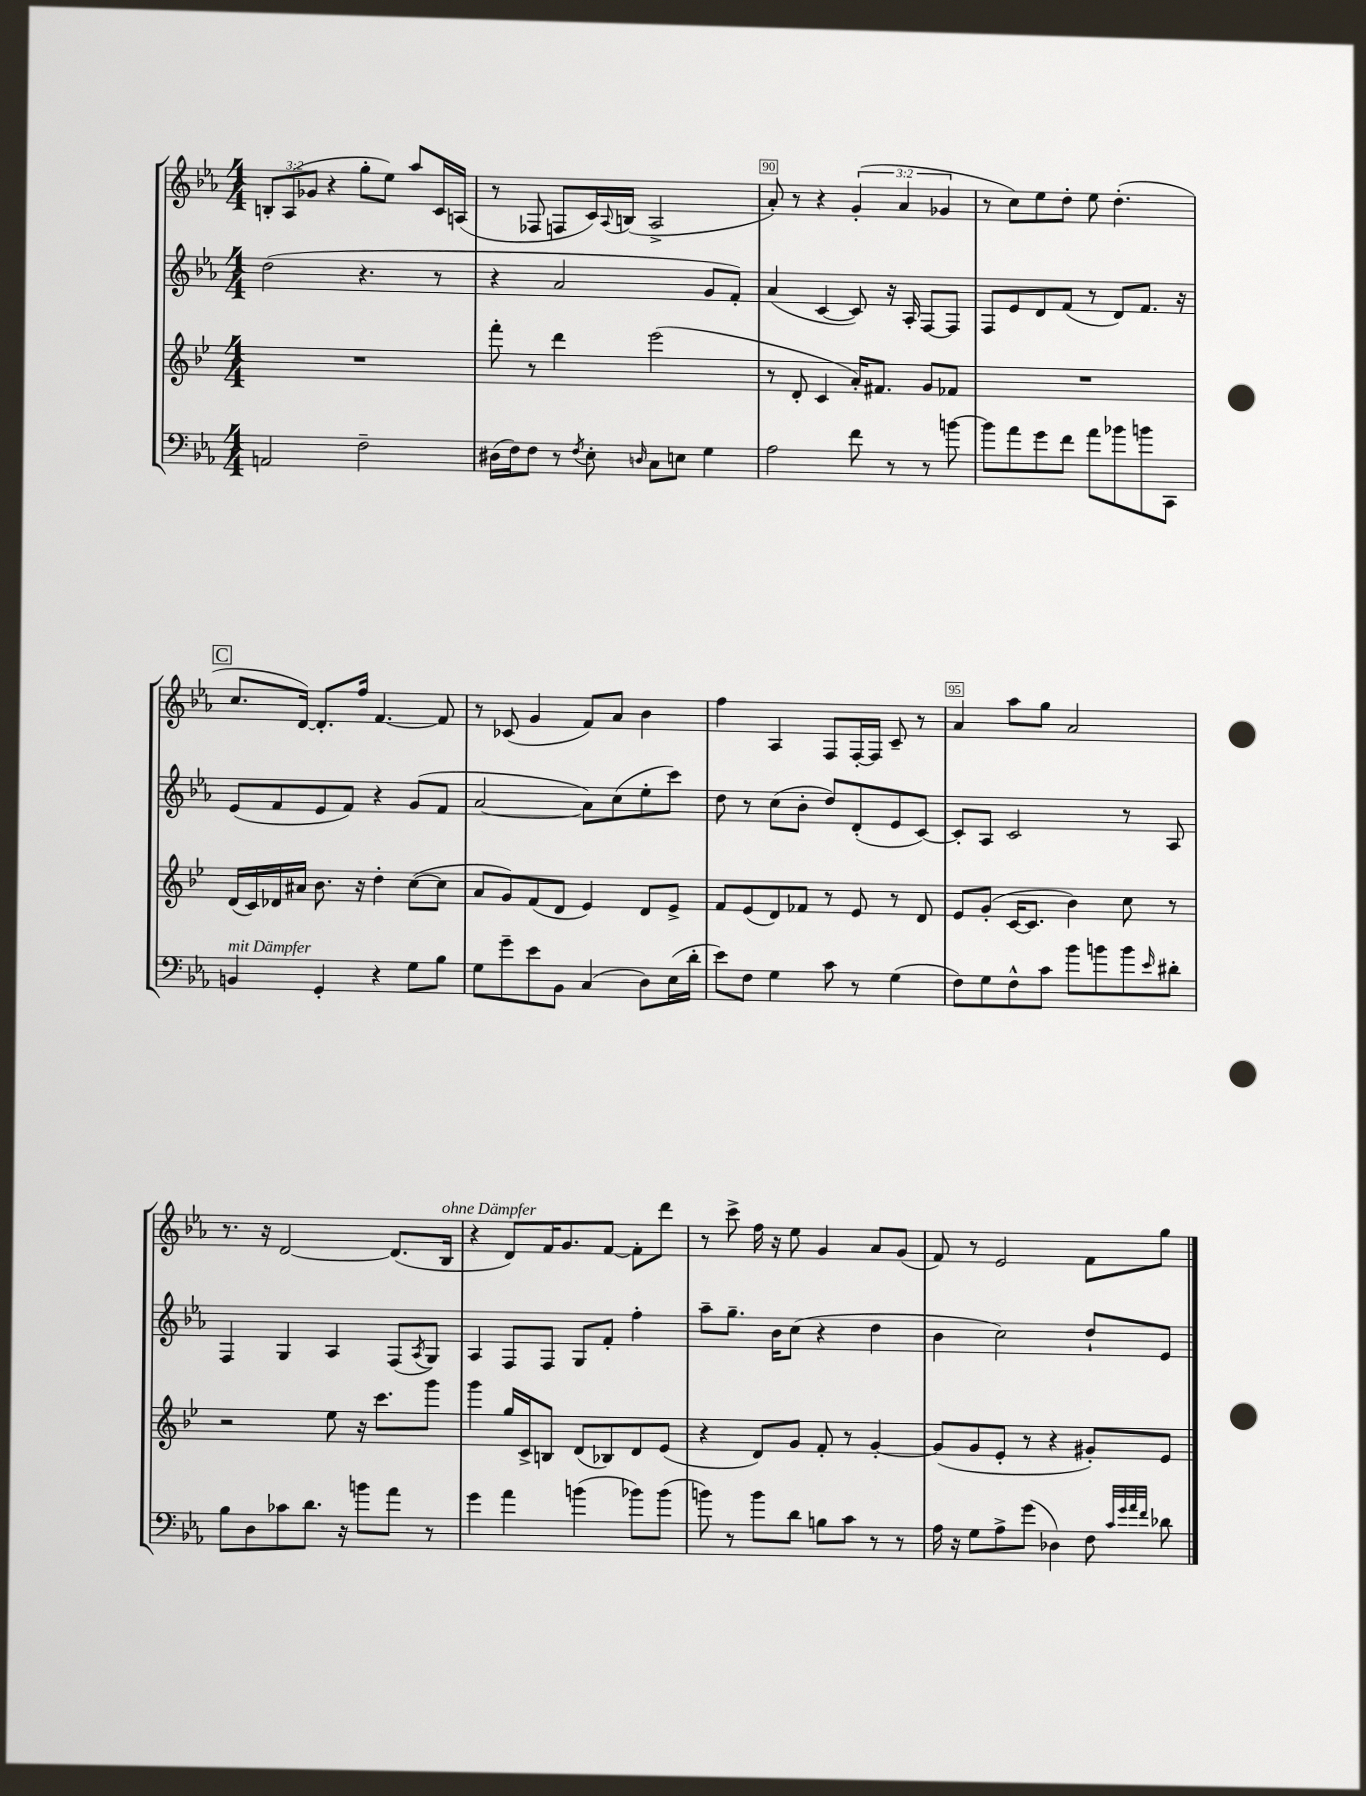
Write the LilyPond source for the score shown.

<<
\new StaffGroup <<
\new Staff = "s0" {
    \clef treble \key ees \major \numericTimeSignature \time 4/4 \override Staff.TupletNumber.text = #tuplet-number::calc-fraction-text
    \tuplet 3/2 { b8-. aes8( ges'8 } r4 g''8-. ees''8) aes''8 c'16 a16( |
    r8 fes8 f8 c'16) \appoggiatura { aes8 } b16( aes2-> |
    aes'8-.) r8 r4 \tuplet 3/2 { g'4-.( aes'4 ges'4 } |
    r8 c''8) ees''8 d''8-. ees''8 d''4.-.( |
    \mark \markup { \box "C" } c''8. d'16~) d'8.-. f''16 f'4.~ f'8 |
    r8 ces'8( g'4 f'8) aes'8 bes'4 |
    f''4 aes4 f8 f16~-. f16 c'8-- r8 |
    aes'4 aes''8 g''8 aes'2 |
    r8. r16 d'2~ d'8.( bes16^\markup { \italic "ohne Dämpfer" } |
    r4 d'8) f'16 g'8. f'8~ f'8-. d'''8 |
    r8 c'''8-> f''16 r16 ees''8 g'4 aes'8 g'8( |
    f'8) r8 ees'2 f'8 g''8 \bar "|." |
}
\new Staff = "s1" {
    \clef treble \key ees \major \numericTimeSignature \time 4/4
    d''2( r4. r8 |
    r4 aes'2 g'8 f'8-.) |
    aes'4( c'4~ c'8) r16 aes16-. f8~ f8 |
    f8 ees'8 d'8 f'8( r8 d'8) f'8. r16 |
    \mark \markup { \box "C" } ees'8( f'8 ees'8 f'8) r4 g'8( f'8 |
    aes'2~ aes'8) c''8( ees''8-. c'''8) |
    d''8 r8 c''8( bes'8-. d''8) d'8-.( ees'8 c'8~) |
    c'8-. aes8 c'2 r8 aes8 |
    f4 g4 aes4 f8( \acciaccatura { aes8 } g8) |
    aes4 f8 f8 g8 f'8-. f''4-. |
    aes''8-- g''8.-- bes'16 c''8( r4 d''4 |
    bes'4 c''2) d''8-! ees'8 \bar "|." |
}
\new Staff = "s2" {
    \clef treble \key bes \major \numericTimeSignature \time 4/4
    R1 |
    f'''8-. r8 d'''4 ees'''2( |
    r8 d'8-. c'4 a'16-.) fis'8. g'8 fes'8 |
    R1 |
    \mark \markup { \box "C" } d'16( c'16) des'16 ais'16 bes'8. r16 d''4-. c''8~( c''8 |
    a'8 g'8) f'8( d'8 ees'4) d'8 ees'8-> |
    f'8 ees'8( d'8) fes'8 r8 ees'8 r8 d'8 |
    ees'8 g'8-.( c'16~ c'8. bes'4) c''8 r8 |
    r2 ees''8 r16 c'''8. g'''8 |
    g'''4 g''16 c'16-> b8 d'8( bes8) d'8 ees'8( |
    r4 d'8) g'8 f'8-. r8 g'4~-. |
    g'8( g'8 ees'8-. r8 r4 gis'8-.) ees'8 \bar "|." |
}
\new Staff = "s3" {
    \clef bass \key ees \major \numericTimeSignature \time 4/4
    a,2 f2-- |
    dis16( f16) f8 r8 \acciaccatura { f8 } ees8-. \grace { d16 } c8 e8 g4 |
    aes2 f'8 r8 r8 b'8~ |
    b'8 aes'8 g'8 f'8 aes'8 bes'8 b'8 c,8 |
    \mark \markup { \box "C" } b,4^\markup { \italic "mit Dämpfer" } g,4-. r4 g8 bes8 |
    g8 g'8-- ees'8 bes,8 c4( d8) ees16( d'16-. |
    ees'8) f8 g4 c'8 r8 g4( |
    f8) g8 f8-^ c'8 bes'8 b'8 b'8 \grace { ees'16 } dis'8-. |
    bes8 d8 ces'8 d'8. r16 b'8 aes'8 r8 |
    g'4 aes'4 b'4( bes'8) bes'8( |
    b'8) r8 b'8 d'8 b8 c'8 r8 r8 |
    aes16 r16 g8 aes8-> g'8( des4) f8 \grace { c'32 g'32 aes'32 f'32 } des'8 \bar "|." |
}
>>
>>
\layout { \context { \Score currentBarNumber = #88 \override BarNumber.break-visibility = ##(#f #t #t) barNumberVisibility = #(every-nth-bar-number-visible 5) \override BarNumber.stencil = #(make-stencil-boxer 0.1 0.3 ly:text-interface::print) } }
